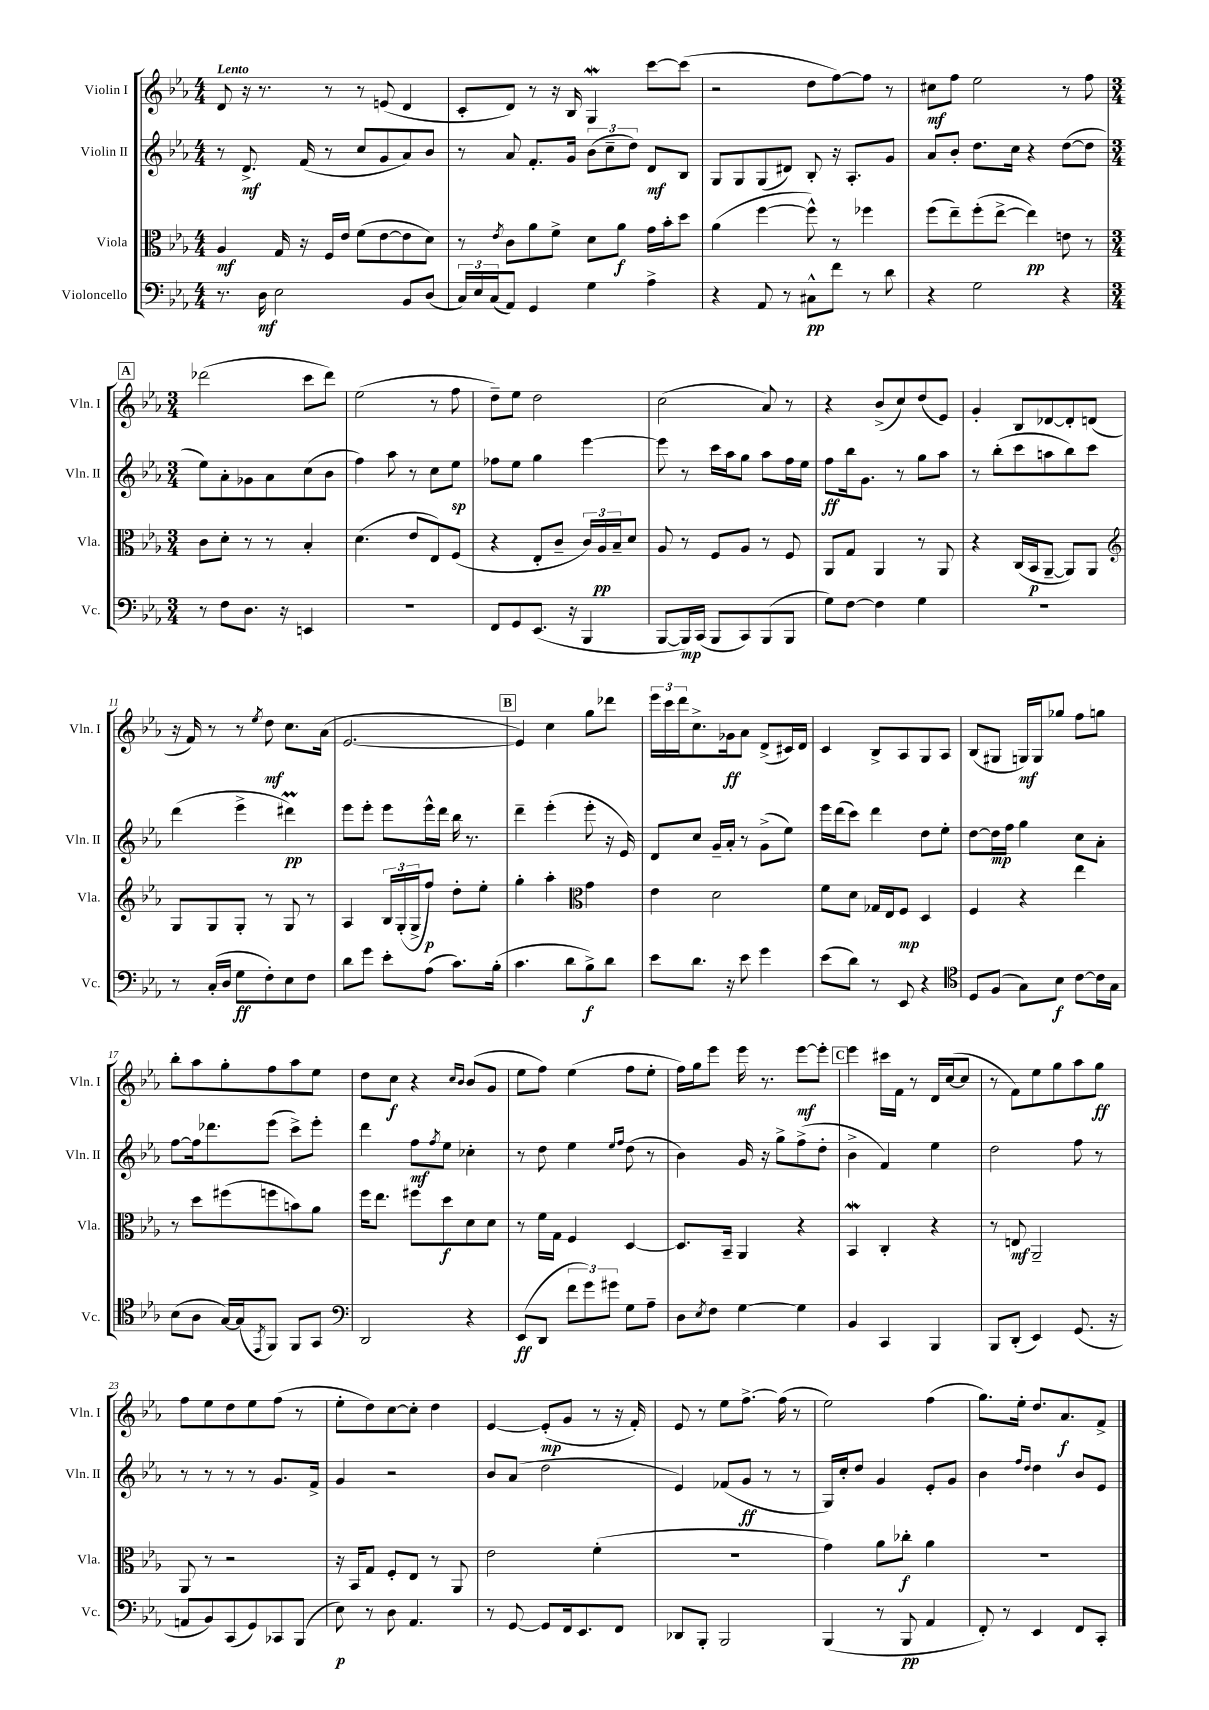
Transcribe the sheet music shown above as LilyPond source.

<<
\new StaffGroup <<
\new Staff = "s0" \with { instrumentName = "Violin I" shortInstrumentName = "Vln. I" } {
    \clef treble \key ees \major \numericTimeSignature \time 4/4 \tempo "Lento"
    d'8 r16 r8. r8 r8 e'8( d'4 |
    c'8-. d'8) r8 r16 bes16 g4\mordent c'''8~ c'''8( |
    r2 d''8 f''8~) f''8 r8 |
    cis''8\mf f''8 ees''2 r8 f''8 |
    \mark \markup { \box "A" } \numericTimeSignature \time 3/4 des'''2( c'''8 des'''8) |
    ees''2( r8 f''8 |
    d''8--) ees''8 d''2 |
    c''2( aes'8) r8 |
    r4 bes'8->( c''8) d''8( ees'8) |
    g'4-. bes8 des'8~ des'8-. d'8( |
    r16 f'16) r8 r8 \acciaccatura { ees''8 } d''8\mf c''8. aes'16( |
    ees'2.~ |
    \mark \markup { \box "B" } ees'4) c''4 g''8 des'''8 |
    \tuplet 3/2 { ees'''16 c'''16 d'''16 } c''8.-> ges'16\ff aes'8 d'8->( cis'16) d'16 |
    c'4 bes8-> aes8 g8 aes8 |
    bes8( gis8 g16\mf) g16 ges''8 f''8 g''8 |
    bes''8-. aes''8 g''8-. f''8 aes''8 ees''8 |
    d''8 c''8\f r4 \grace { c''16 bes'16 } bes'8( g'8 |
    ees''8 f''8) ees''4( f''8 ees''8-. |
    f''16) g''16 ees'''8 ees'''16 r8. ees'''8~\mf ees'''8-. |
    \mark \markup { \box "C" } ees'''4 cis'''16 f'16 r8 d'16 c''16~( c''8 |
    r8 f'8) ees''8 g''8 aes''8 g''8\ff |
    f''8 ees''8 d''8 ees''8 f''8( r8 |
    ees''8-. d''8) c''8~ c''8-. d''4 |
    ees'4~ ees'8-.\mp( g'8 r8 r16 f'16-.) |
    ees'8 r8 ees''8 f''8.~-> f''16( r8 |
    ees''2) f''4( |
    g''8.) ees''16-. d''8. aes'8.\f f'8-> \bar "|." |
}
\new Staff = "s1" \with { instrumentName = "Violin II" shortInstrumentName = "Vln. II" } {
    \clef treble \key ees \major \numericTimeSignature \time 4/4
    r8 d'8.->\mf f'16( r8 c''8 g'8 aes'8) bes'8 |
    r8 aes'8 f'8.-. g'16 \tuplet 3/2 { bes'8( c''8-- d''8) } d'8\mf bes8 |
    g8 g8 g8( dis'8) bes8-. r16 aes8.-. g'8 |
    aes'8 bes'8-. d''8. c''16 r4 d''8~( d''8 |
    \mark \markup { \box "A" } \numericTimeSignature \time 3/4 ees''8) aes'8-. ges'8 aes'8 c''8( bes'8 |
    f''4) aes''8 r8 c''8 ees''8\sp |
    fes''8 ees''8 g''4 ees'''4~ |
    ees'''8 r8 c'''16 aes''16 g''8 aes''8 f''16 ees''16 |
    f''8\ff bes''16 g'8. r8 g''8 aes''8 |
    r8 bes''8-.( c'''8 a''8 bes''8) c'''8 |
    d'''4( ees'''4-> dis'''4\prall\pp) |
    ees'''8 ees'''8-. ees'''8 ees'''16-^ d'''16 bes''16 r8. |
    \mark \markup { \box "B" } d'''4-- ees'''4-.( ees'''8-. r16 ees'16) |
    d'8 c''8 g'16-- aes'16-. r8 g'8->( ees''8) |
    ees'''16 d'''16( c'''8) d'''4 d''8 ees''8-. |
    d''8~ d''16\mp f''16 g''4 c''8 aes'8-. |
    f''8~ f''16 des'''8. ees'''8( c'''8->) ees'''8-. |
    d'''4 f''8\mf \acciaccatura { f''8 } ees''8 ces''4-. |
    r8 d''8 ees''4 \grace { ees''16 f''16 } d''8( r8 |
    bes'4) g'16 r16 g''8-> f''8->( d''8-. |
    \mark \markup { \box "C" } bes'4-> f'4) ees''4 |
    d''2 f''8 r8 |
    r8 r8 r8 r8 g'8. f'16-> |
    g'4 r2 |
    bes'8 aes'8( d''2 |
    ees'4) fes'8( g'8\ff r8 r8 |
    g16) c''16-. d''8 g'4 ees'8-. g'8 |
    bes'4 \grace { f''16 d''16 } d''4 bes'8 ees'8 \bar "|." |
}
\new Staff = "s2" \with { instrumentName = "Viola" shortInstrumentName = "Vla." } {
    \clef alto \key ees \major \numericTimeSignature \time 4/4
    aes4\mf g16 r16 f16 ees'16 f'8( ees'8~ ees'8 d'8) |
    r8 \acciaccatura { ees'8 } c'8 aes'8 f'8-> d'8 aes'8\f g'16 bes'16-. d''8 |
    aes'4( f''4~ f''8-^) r8 fes''4 |
    f''8( ees''8--) f''8-.( ees''8~-> ees''4\pp) e'8 r8 |
    \mark \markup { \box "A" } \numericTimeSignature \time 3/4 c'8 d'8-. r8 r8 bes4-. |
    d'4.( ees'8 ees8) f8( |
    r4 ees8-. c'8-- \tuplet 3/2 { c'16) aes16\pp bes16-- } d'8 |
    aes8 r8 f8 aes8 r8 f8 |
    aes,8 g8 aes,4 r8 aes,8 |
    r4 c16( bes,16\p aes,8~-- aes,8) aes,8 |
    \clef treble g8 g8 g8-. r8 g8 r8 |
    aes4 \tuplet 3/2 { bes16 g16-.( g16-> } f''8\p) d''8-. ees''8-. |
    \mark \markup { \box "B" } g''4-. aes''4-. \clef alto g'4 |
    ees'4 d'2 |
    f'8 d'8 ges16 ees16 f8\mp d4 |
    f4 r4 ees''4 |
    r8 d''8 fis''8( f''8 b'8) aes'8 |
    f''16 ees''8. fis''8 d''8\f d'8 d'8 |
    r8 f'16 g16 f4 d4~ |
    d8. bes,16-- aes,4 r4 |
    \mark \markup { \box "C" } bes,4\mordent c4-. r4 |
    r8 e8\mf aes,2-- |
    aes,8 r8 r2 |
    r16 bes,16 g8 f8-. ees8 r8 aes,8 |
    ees'2 f'4-.( |
    R2. |
    g'4) aes'8 ces''8-.\f aes'4 |
    R2. \bar "|." |
}
\new Staff = "s3" \with { instrumentName = "Violoncello" shortInstrumentName = "Vc." } {
    \clef bass \key ees \major \numericTimeSignature \time 4/4
    r8. d16\mf ees2 bes,8 d8( |
    \tuplet 3/2 { c16) ees16 c16( } aes,8) g,4 g4 aes4-> |
    r4 aes,8 r8 cis8-^\pp f'8 r8 d'8 |
    r4 g2 r4 |
    \mark \markup { \box "A" } \numericTimeSignature \time 3/4 r8 f8 d8. r16 e,4 |
    R2. |
    f,8 g,8 ees,8.( r16 bes,,4 |
    bes,,8~ bes,,16\mp) c,16( bes,,8 c,8) bes,,8( bes,,8 |
    g8) f8~ f4 g4 |
    R2. |
    r8 c16-.( d16 g8\ff f8-.) ees8 f8 |
    d'8 g'8 ees'8-. aes8( c'8.) bes16-.( |
    \mark \markup { \box "B" } c'4. d'8 bes8->\f) d'8 |
    ees'8 d'8. r16 ees'8 g'4 |
    ees'8( d'8) r8 ees,8 r4 |
    \clef tenor d8 f8( g8) bes8\f c'8~ c'16 g16 |
    bes8( aes8 g16~) g16( \acciaccatura { ees,8 } f,8) f,8 g,8 |
    \clef bass d,2 r4 |
    ees,8\ff( d,8 \tuplet 3/2 { f'8 g'8) gis'8 } g8 aes8-- |
    d8 \acciaccatura { ees8 } f8 g4~ g4 |
    \mark \markup { \box "C" } bes,4 c,4 bes,,4 |
    bes,,8 d,8-.( ees,4) g,8.( r16 |
    a,8 bes,8) c,8( g,8) ces,8 bes,,8( |
    ees8\p) r8 d8 aes,4. |
    r8 g,8~ g,8 f,16 ees,8. f,8 |
    des,8 bes,,8-. bes,,2 |
    bes,,4( r8 bes,,8\pp aes,4 |
    f,8-.) r8 ees,4 f,8 c,8-. \bar "|." |
}
>>
>>
